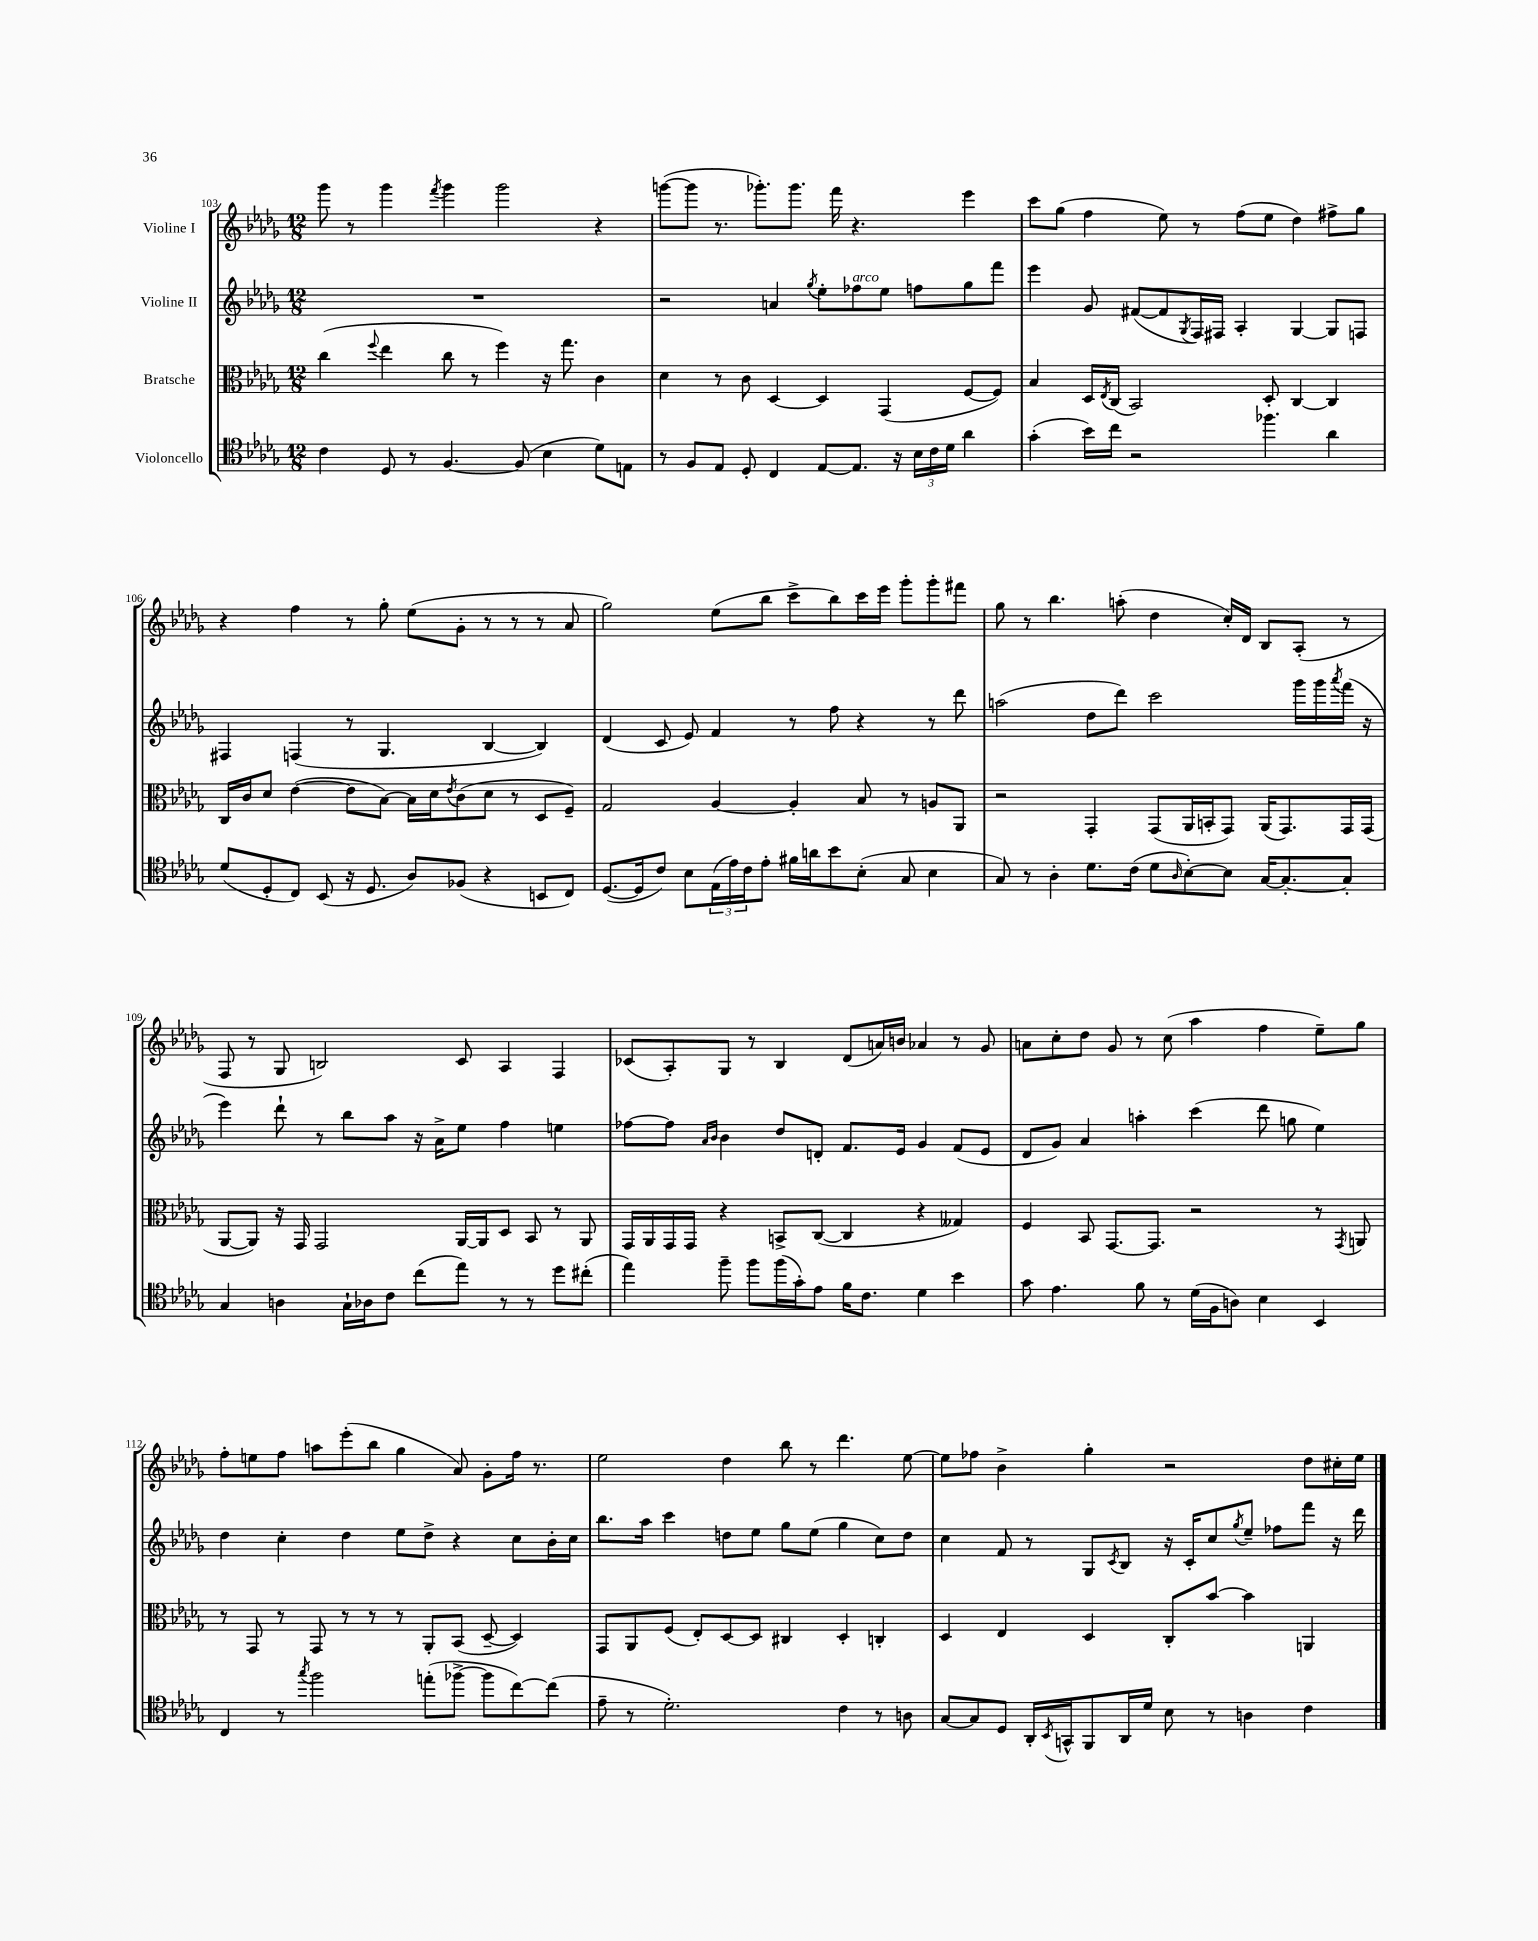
<<
\new StaffGroup <<
\new Staff = "s0" \with { instrumentName = "Violine I" } {
    \clef treble \key des \major \numericTimeSignature \time 12/8
    ges'''8 r8 ges'''4 \acciaccatura { f'''8 } ges'''4 ges'''2 r4 |
    g'''8~( g'''8 r8. ges'''8.-.) ges'''8. f'''16 r4. ees'''4 |
    c'''8 ges''8( f''4 ees''8) r8 f''8( ees''8 des''4) fis''8-> ges''8 |
    r4 f''4 r8 ges''8-. ees''8( ges'8-. r8 r8 r8 aes'8 |
    ges''2) ees''8( bes''8 c'''8-> bes''8) c'''16 ees'''16 ges'''8-. ges'''8-. fis'''8 |
    ges''8 r8 bes''4. a''8-.( des''4 c''16-.) des'16 bes8 aes8-.( r8 |
    f8 r8 ges8 b2) c'8 aes4 f4 |
    ces'8( aes8-.) ges8 r8 bes4 des'8( a'16) b'16 aes'4 r8 ges'8 |
    a'8 c''8-. des''8 ges'8 r8 c''8( aes''4 f''4 ees''8--) ges''8 |
    f''8-. e''8 f''8 a''8 ees'''8-.( bes''8 ges''4 aes'8) ges'8-. f''16 r8. |
    ees''2 des''4 bes''8 r8 des'''4. ees''8~ |
    ees''8 fes''8 bes'4-> ges''4-. r2 des''8 cis''16-. ees''16 \bar "|." |
}
\new Staff = "s1" \with { instrumentName = "Violine II" } {
    \clef treble \key des \major \numericTimeSignature \time 12/8
    R1. |
    r2 a'4 \acciaccatura { ges''8 } ees''8-. fes''8^\markup { \italic "arco" } ees''8 f''8 ges''8 f'''8 |
    ees'''4 ges'8 fis'8~( fis'8 \acciaccatura { ges8 } f16) fis16 aes4-. ges4~ ges8 f8 |
    fis4 f4( r8 ges4. bes4~ bes4) |
    des'4( c'8 ees'8) f'4 r8 f''8 r4 r8 des'''8 |
    a''2( des''8 des'''8) c'''2 ges'''16 ges'''16 \acciaccatura { aes'''8 } f'''16( r16 |
    ees'''4) des'''8-! r8 bes''8 aes''8 r16 aes'16-> ees''8 f''4 e''4 |
    fes''8~ fes''8 \grace { aes'16 bes'16 } bes'4 des''8 d'8-. f'8. ees'16 ges'4 f'8( ees'8 |
    des'8 ges'8) aes'4 a''4-. c'''4( des'''8 g''8 ees''4) |
    des''4 c''4-. des''4 ees''8 des''8-> r4 c''8 bes'16-. c''16 |
    bes''8. aes''16 c'''4 d''8 ees''8 ges''8 ees''8( ges''4 c''8) d''8 |
    c''4 f'8 r8 ges8 \acciaccatura { c'8 } bes8 r16 c'16-. c''8 \acciaccatura { ges''8 } ees''8-- fes''8 f'''8 r16 des'''16 \bar "|." |
}
\new Staff = "s2" \with { instrumentName = "Bratsche" } {
    \clef alto \key des \major \numericTimeSignature \time 12/8
    c''4( \appoggiatura { f''8 } ees''4 c''8 r8 f''4) r16 ges''8. c'4 |
    des'4 r8 c'8 des4~ des4 ges,4( f8~ f8) |
    bes4 des16 \acciaccatura { ees8 } c16( bes,2) des8-. c4~ c4 |
    c16 c'16 des'8 ees'4~( ees'8 bes8~) bes16 des'16 \acciaccatura { ees'8 } c'8( des'8 r8 des8 f8--) |
    ges2 aes4~ aes4-. bes8 r8 a8 aes,8 |
    r2 ges,4-. ges,8( aes,16 b,16-. ges,8) aes,16( ges,8.) ges,16 ges,16( |
    aes,8~ aes,8) r16 ges,16 ges,2 aes,16~ aes,16 des8 bes,8 r8 aes,8 |
    ges,16 aes,16 ges,16 ges,16 r4 b,8-> c8~( c4 r4 geses4) |
    f4 bes,8 ges,8.~ ges,8. r2 r8 \acciaccatura { ges,8 } a,8 |
    r8 ges,8 r8 ges,8 r8 r8 r8 aes,8-. bes,8( des8~-- des4) |
    ges,8 aes,8 f8( ees8-.) des8~ des8 cis4 des4-. c4-. |
    des4 ees4 des4 c8-. bes'8~ bes'4 a,4 \bar "|." |
}
\new Staff = "s3" \with { instrumentName = "Violoncello" } {
    \clef tenor \key des \major \numericTimeSignature \time 12/8
    c'4 des8 r8 f4.~ f8( bes4 des'8) e8 |
    r8 f8 ees8 des8-. c4 ees8~ ees8. r16 \tuplet 3/2 { bes16 c'16 des'16 } aes'4 |
    ges'4-.( bes'16) c''16 r2 fes''4. aes'4 |
    des'8( des8-. c8) bes,8( r16 des8. aes8) fes8( r4 b,8 c8) |
    des8.~( des16 c'8) bes8 \tuplet 3/2 { ees16( ees'16) c'16 } ees'8-. fis'16 a'16 bes'8 bes8-.( ges8 bes4 |
    ges8) r8 aes4-. des'8. c'16( des'8 \grace { aes16 } bes8~-.) bes8 ges16~ ges8.~-. ges8-. |
    ges4 a4 ges16-! aes16 c'8 c''8( ees''8) r8 r8 des''8 cis''8-.( |
    ees''4) f''8-- f''8 f''16( ges'16-.) ees'8 f'16 c'8. des'4 bes'4 |
    ges'8 ees'4. f'8 r8 des'16( f16 a8) bes4 bes,4 |
    c4 r8 \acciaccatura { ges''8 } f''2 e''8-.( fes''8~-> fes''8 c''8~) c''8( |
    ees'8-- r8 des'2.-.) c'4 r8 a8 |
    ges8~ ges8 des8 aes,16-. \acciaccatura { bes,8 } g,16-^ f,8 aes,16 des'16 bes8 r8 a4 c'4 \bar "|." |
}
>>
>>
\layout { \context { \Score currentBarNumber = #103 } }
